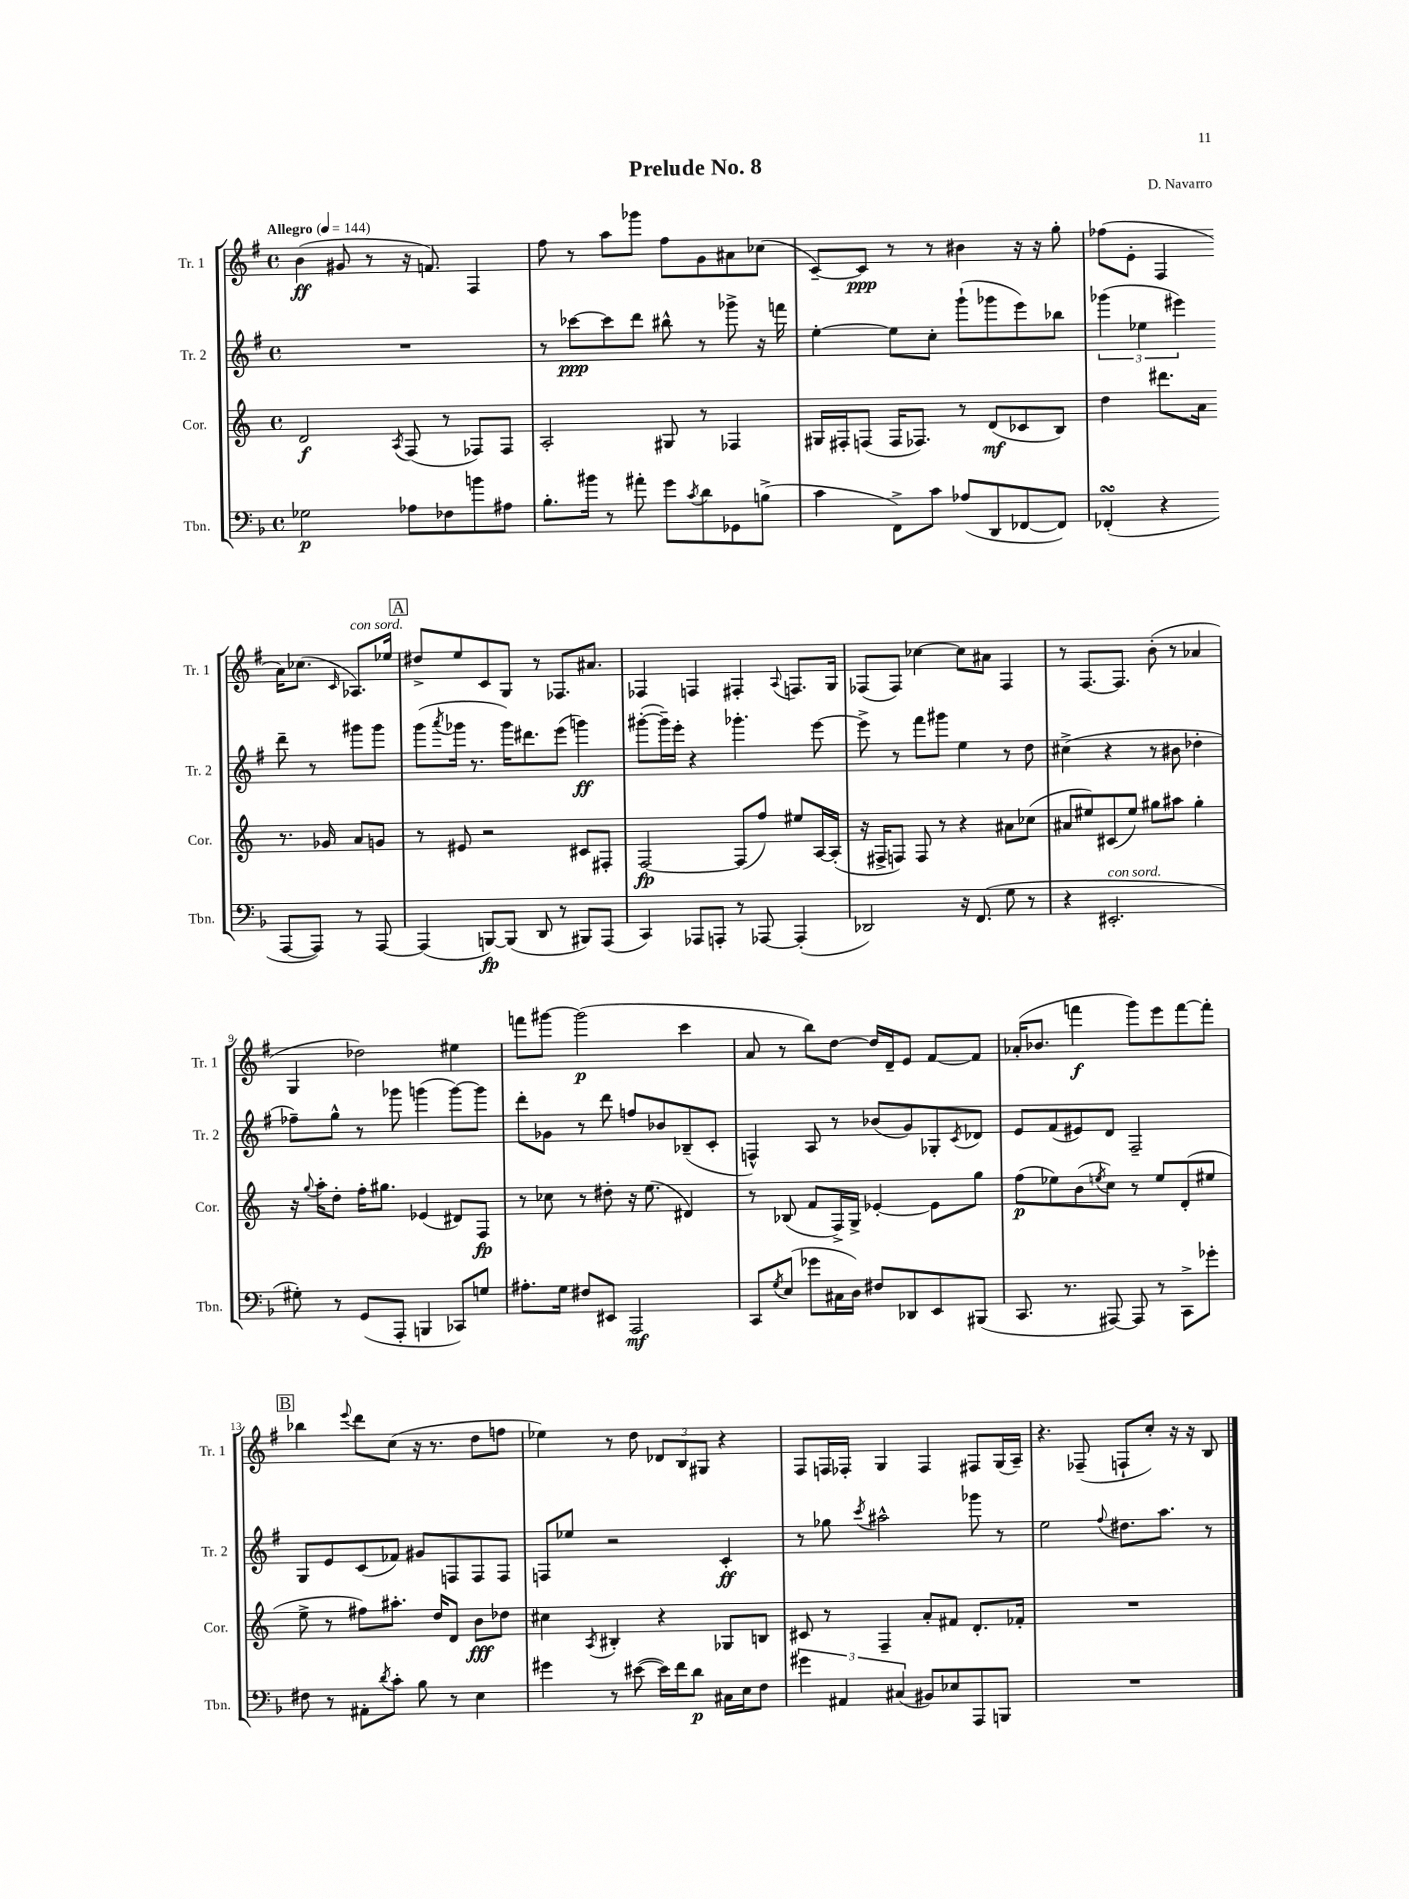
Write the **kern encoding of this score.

**kern	**dynam	**kern	**dynam	**kern	**dynam	**kern	**dynam
*part4	*part4	*part3	*part3	*part2	*part2	*part1	*part1
*staff4	*staff4	*staff3	*staff3	*staff2	*staff2	*staff1	*staff1
*I"Tbn.	*	*I"Cor.	*	*I"Tr. 2	*	*I"Tr. 1	*
*I'Tbn.	*	*I'Cor.	*	*I'Tr. 2	*	*I'Tr. 1	*
*clefF4	*	*clefG2	*	*clefG2	*	*clefG2	*
*k[b-]	*	*k[]	*	*k[f#]	*	*k[f#]	*
*M4/4	*	*M4/4	*	*M4/4	*	*M4/4	*
*met(c)	*	*met(c)	*	*met(c)	*	*met(c)	*
*MM144	*	*MM144	*	*MM144	*	*MM144	*
=1	=1	=1	=1	=1	=1	=1	=1
!	!	!	!	!	!	!LO:TX:a:B:t=Allegro	!
2G-X\	p	2d/	f	1r	.	(4b\	ff
.	.	.	.	.	.	8g#X/	.
.	.	.	.	.	.	8r	.
.	.	8qA/	.	.	.	.	.
8A-X\L	.	(8F/	.	.	.	16r	.
.	.	.	.	.	.	8.fn/)	.
8F-X\	.	8r	.	.	.	.	.
8bn\	.	8F-X/L)	.	.	.	4F#/	.
8A#X\J	.	8F-/J	.	.	.	.	.
=2	=2	=2	=2	=2	=2	=2	=2
8.B-'\L	.	2A'/	.	8r	.	8ff#\	.
.	.	.	.	[8ccc-X\L	ppp	8r	.
16b#X\Jk	.	.	.	.	.	.	.
8r	.	.	.	8ccc-\]	.	8aa\L	.
8a#X'\	.	.	.	8ddd\J	.	8ggg-X\J	.
8g\L	.	8G#X/	.	8bb#X^^\	.	8ff#\L	.
8qc/	.	.	.	.	.	.	.
8d\	.	8r	.	8r	.	8g\	.
8GG-X\	.	4F-X/	.	8ggg-X^\	.	8a#X\	.
(8Bn^\J	.	.	.	16r	.	(8cc-X\J	.
.	.	.	.	16fffn\	.	.	.
=3	=3	=3	=3	=3	=3	=3	=3
4c\	.	16G#X/LL	.	[4ee'\	.	[8c~/L)	.
.	.	16F#X'/J	.	.	.	.	.
.	.	(8Fn/J	.	.	.	8c/J]	ppp
8FF^\L)	.	16F/KL	.	8ee\L]	.	8r	.
.	.	8.F-X/J)	.	.	.	.	.
8c\J	.	.	.	8cc'\J	.	8r	.
(8A-X/L	.	8r	.	(8ggg`\L	.	4b#X\	.
8DD/	.	(8d/L	mf	8ggg-X\	.	.	.
[8FF-X/	.	8c-X/	.	8eee\)	.	16r	.
.	.	.	.	.	.	16r	.
8FF-/J])	.	8B/J)	.	8bb-X\J	.	8gg'\	.
=4	=4	=4	=4	=4	=4	=4	=4
(4FF-XsSSs'/	.	4dd\	.	(6ggg-X\	.	(8ff-X\L	.
.	.	.	.	.	.	8e'\J	.
.	.	.	.	6ee-X\	.	.	.
4r	.	8.ddd#X\L	.	.	.	4F#/	.
.	.	.	.	6eee#X\)	.	.	.
.	.	16a\Jk	.	.	.	.	.
[8AAA/L	.	8.r	.	8ddd~\	.	16a\KL)	.
.	.	.	.	.	.	(8.cc-X\J	.
8AAA/J])	.	.	.	8r	.	.	.
.	.	16g-X/	.	.	.	.	.
.	.	.	.	.	.	16qqc/	.
!	!	!	!	!	!	!LO:TX:a:i:t=con sord.	!
8r	.	8a/L	.	8ggg#X\L	.	8.A-X/L)	.
[8AAA/	.	8gn/J	.	8ggg#\J	.	.	.
.	.	.	.	.	.	16ee-X/Jk	.
!!LO:LB:g=z
!!LO:REH:place=s1:t=A
=5	=5	=5	=5	=5	=5	=5	=5
(4AAA/]	.	8r	.	(8ggg\L	.	8dd#X^/L	.
.	.	.	.	8qaaa/	.	.	.
.	.	8e#X/	.	16ggg-X\Jk	.	8ee/	.
.	.	.	.	8.r	.	.	.
[8BBBn/L)	fp	2r	.	.	.	8c/	.
(8BBB/J]	.	.	.	16ggg-\KL)	.	8G/J	.
.	.	.	.	8.ddd#X\	.	.	.
8DD/	.	.	.	.	.	8r	.
8r	.	.	.	(8eee\J	.	8.F-X/L	.
8BBB#X/L)	.	8c#X/L	.	4gggn\)	ff	.	.
.	.	.	.	.	.	8.a#X/J	.
(8AAA/J	.	8F#X'/J	.	.	.	.	.
=6	=6	=6	=6	=6	=6	=6	=6
4CC/)	.	[2F/	fp	([8ggg#X'\L	.	4F-X/	.
.	.	.	.	16ggg#~\L])	.	.	.
.	.	.	.	16eee'\JJ	.	.	.
8AAA-X/L	.	.	.	4r	.	4Fn/	.
8AAAn'/J	.	.	.	.	.	.	.
8r	.	(8F/L]	.	4.ggg-X'\	.	4F#X'/	.
[8AAA-X/	.	8ff/J)	.	.	.	.	.
.	.	.	.	.	.	8qqA/	.
(4AAA-'/]	.	8ee#X/L	.	.	.	8.Fn/L	.
.	.	[16A/L	.	[8eee\	.	.	.
.	.	(16A'/JJ]	.	.	.	16G/Jk	.
=7	=7	=7	=7	=7	=7	=7	=7
2DD-X/)	.	16r	.	8eee^\]	.	(8F-X/L	.
.	.	16F#X^/KL	.	.	.	.	.
.	.	8Fn/J)	.	8r	.	8F-/J)	.
.	.	8F/	.	8fff#\L	.	[4cc-X\	.
.	.	8r	.	8ggg#X\J	.	.	.
16r	.	4r	.	4ee\	.	8cc-\L]	.
(8.FF/	.	.	.	.	.	.	.
.	.	.	.	.	.	8a#X\J	.
8G\	.	8a#X\L	.	8r	.	4F-/	.
8r	.	(8cc-X\J	.	8dd\	.	.	.
=8	=8	=8	=8	=8	=8	=8	=8
4r	.	8a#X/L	.	(4cc#X^\	.	8r	.
.	.	8ee#X/)	.	.	.	[8.F#/L	.
!LO:TX:a:i:t=con sord.	!	!	!	!	!	!	!
2.EE#X'/	.	(8c#X/	.	4r	.	.	.
.	.	.	.	.	.	8.F#/J]	.
.	.	8ee#/J)	.	.	.	.	.
.	.	8gg#X\L	.	8r	.	(8b'\	.
.	.	8aa#X\J	.	8b#X\	.	8r	.
.	.	4gg#'\	.	4dd-X'\	.	4a-X/	.
!!LO:LB:g=z
=9	=9	=9	=9	=9	=9	=9	=9
8G#X'\)	.	16r	.	8ff-X~\L)	.	4G/	.
.	.	8qqgg/	.	.	.	.	.
.	.	16aa'\KL	.	.	.	.	.
8r	.	8dd'\J	.	8gg^^\J	.	.	.
(8GG/L	.	16ff'\KL	.	8r	.	2dd-X\)	.
.	.	8.gg#X\J	.	.	.	.	.
8AAA'/J	.	.	.	8ggg-X\	.	.	.
4BBBn/	.	(4e-X/	.	(4gggn\	.	.	.
8CC-X/L)	.	8d#X/L)	.	[8ggg\L)	.	4ee#X\	.
8Gn/J	.	8F/J	fp	8ggg\J]	.	.	.
=10	=10	=10	=10	=10	=10	=10	=10
8.A#X'\L	.	8r	.	8ddd'\L	.	8fffn\L	.
.	.	8cc-X\	.	8g-X\J	.	[8ggg#X\J	.
16G\Jk	.	.	.	.	.	.	.
8F#X/L	.	8r	.	8r	.	(2ggg#\]	p
8EE#X/J	.	8dd#X'\	.	8ddd\	.	.	.
2AAA/	mf	16r	.	8ffn/L	.	.	.
.	.	(8.ee\	.	.	.	.	.
.	.	.	.	8b-X/	.	.	.
.	.	4d#X/)	.	(8B-X~/	.	4ccc\	.
.	.	.	.	8c'/J	.	.	.
=11	=11	=11	=11	=11	=11	=11	=11
8CC/L	.	8r	.	4Fn^^/)	.	8a/	.
8qG/	.	.	.	.	.	.	.
(8E/J	.	(8B-X/	.	.	.	8r	.
8g-X\L	.	8f/L	.	8A/	.	8bb\L)	.
16C#X\L	.	16F^/L)	.	8r	.	[8dd\J	.
16D\JJ)	.	16G^/JJ	.	.	.	.	.
8F#X/L	.	[4e-X'/	.	(8b-X/L	.	16dd/LL]	.
.	.	.	.	.	.	16d~/J	.
8DD-X/	.	.	.	8g/)	.	8e/J	.
8EE/	.	8e-\L]	.	8G-X'/	.	[8f#/L	.
.	.	.	.	8qc/	.	.	.
(8BBB#X/J	.	8gg\J	.	8d-X/J	.	8f#/J]	.
=12	=12	=12	=12	=12	=12	=12	=12
8.CC/	.	(8ff\L	p	8e/L	.	(16a-X'/KL	.
.	.	.	.	.	.	8.b-X/J	.
.	.	8ee-X\)	.	(8f#/	.	.	.
8.r	.	.	.	.	.	.	.
.	.	(8b\	.	8e#X/)	.	4fffn\	f
.	.	8qeen/	.	.	.	.	.
[8AAA#X/)	.	8cc\J)	.	8d/J	.	.	.
8AAA#/]	.	8r	.	2F#~/	.	8ggg\L)	.
8r	.	8ee/L	.	.	.	8eee\	.
8CC^\L	.	(8d'/	.	.	.	[8fff\	.
8g-X'\J	.	8ee#X/J	.	.	.	8fff'\J]	.
!!LO:LB:g=z
!!LO:REH:place=s1:t=B
=13	=13	=13	=13	=13	=13	=13	=13
8F#X\	.	8ee^\	.	8G/L	.	4bb-X\	.
8r	.	8r	.	8e/	.	.	.
.	.	.	.	.	.	8qqeee/	.
8AA#X'\L	.	8ff#X\L)	.	(8c/	.	8ddd\L	.
8qd/	.	.	.	.	.	.	.
8c'\J	.	8.aa#X'\J	.	8f-X/J)	.	(8cc\J	.
8B-\	.	.	.	8g#X/L	.	16r	.
.	.	16dd/KL	.	.	.	8.r	.
8r	.	8d/J	.	8Fn/	.	.	.
4E\	.	8b\L	fff	8F/	.	8dd\L	.
.	.	8dd-X\J	.	8F/J	.	8ffn\J	.
=14	=14	=14	=14	=14	=14	=14	=14
4g#X\	.	4cc#X\	.	8Fn/L	.	4ee-X\)	.
.	.	.	.	8ee-X/J	.	.	.
.	.	8qA/	.	.	.	.	.
8r	.	4B#X'/	.	2r	.	8r	.
([8e#X\	.	.	.	.	.	8dd\	.
16e#\LL])	.	4r	.	.	.	12d-X/L	.
16f\J	.	.	.	.	.	.	.
.	.	.	.	.	.	12B/	.
8d\J	p	.	.	.	.	.	.
.	.	.	.	.	.	12G#X/J	.
16C#X\LL	.	8G-X/L	.	4c'/	ff	4r	.
16E\J	.	.	.	.	.	.	.
8F\J	.	8Bn/J	.	.	.	.	.
=15	=15	=15	=15	=15	=15	=15	=15
6g#X\	.	8c#X/	.	8r	.	8F#/L	.
.	.	8r	.	8gg-X\	.	16Fn/L	.
6AA#X/	.	.	.	.	.	.	.
.	.	.	.	.	.	16F-X'/JJ	.
.	.	.	.	8qccc/	.	.	.
.	.	4F~/	.	2aa#X^^\	.	4G/	.
(6C#X/	.	.	.	.	.	.	.
8BB#X/L)	.	8a'/L	.	.	.	4F-/	.
8E-X/	.	8f#X/J	.	.	.	.	.
8AAA/	.	8.d'/L	.	8ggg-X\	.	8F#X/L	.
8BBBn/J	.	.	.	8r	.	(16G/L	.
.	.	16f-X'/Jk	.	.	.	16A~/JJ)	.
=16	=16	=16	=16	=16	=16	=16	=16
1r	.	1r	.	2ee\	.	4.r	.
.	.	.	.	.	.	(8F-X~/	.
.	.	.	.	8qqff#/	.	.	.
.	.	.	.	8.dd#X\L	.	8Fn`/L	.
.	.	.	.	.	.	8cc'/J)	.
.	.	.	.	8.aa\J	.	.	.
.	.	.	.	.	.	16r	.
.	.	.	.	.	.	16r	.
.	.	.	.	8r	.	8B/	.
==	==	==	==	==	==	==	==
*-	*-	*-	*-	*-	*-	*-	*-
